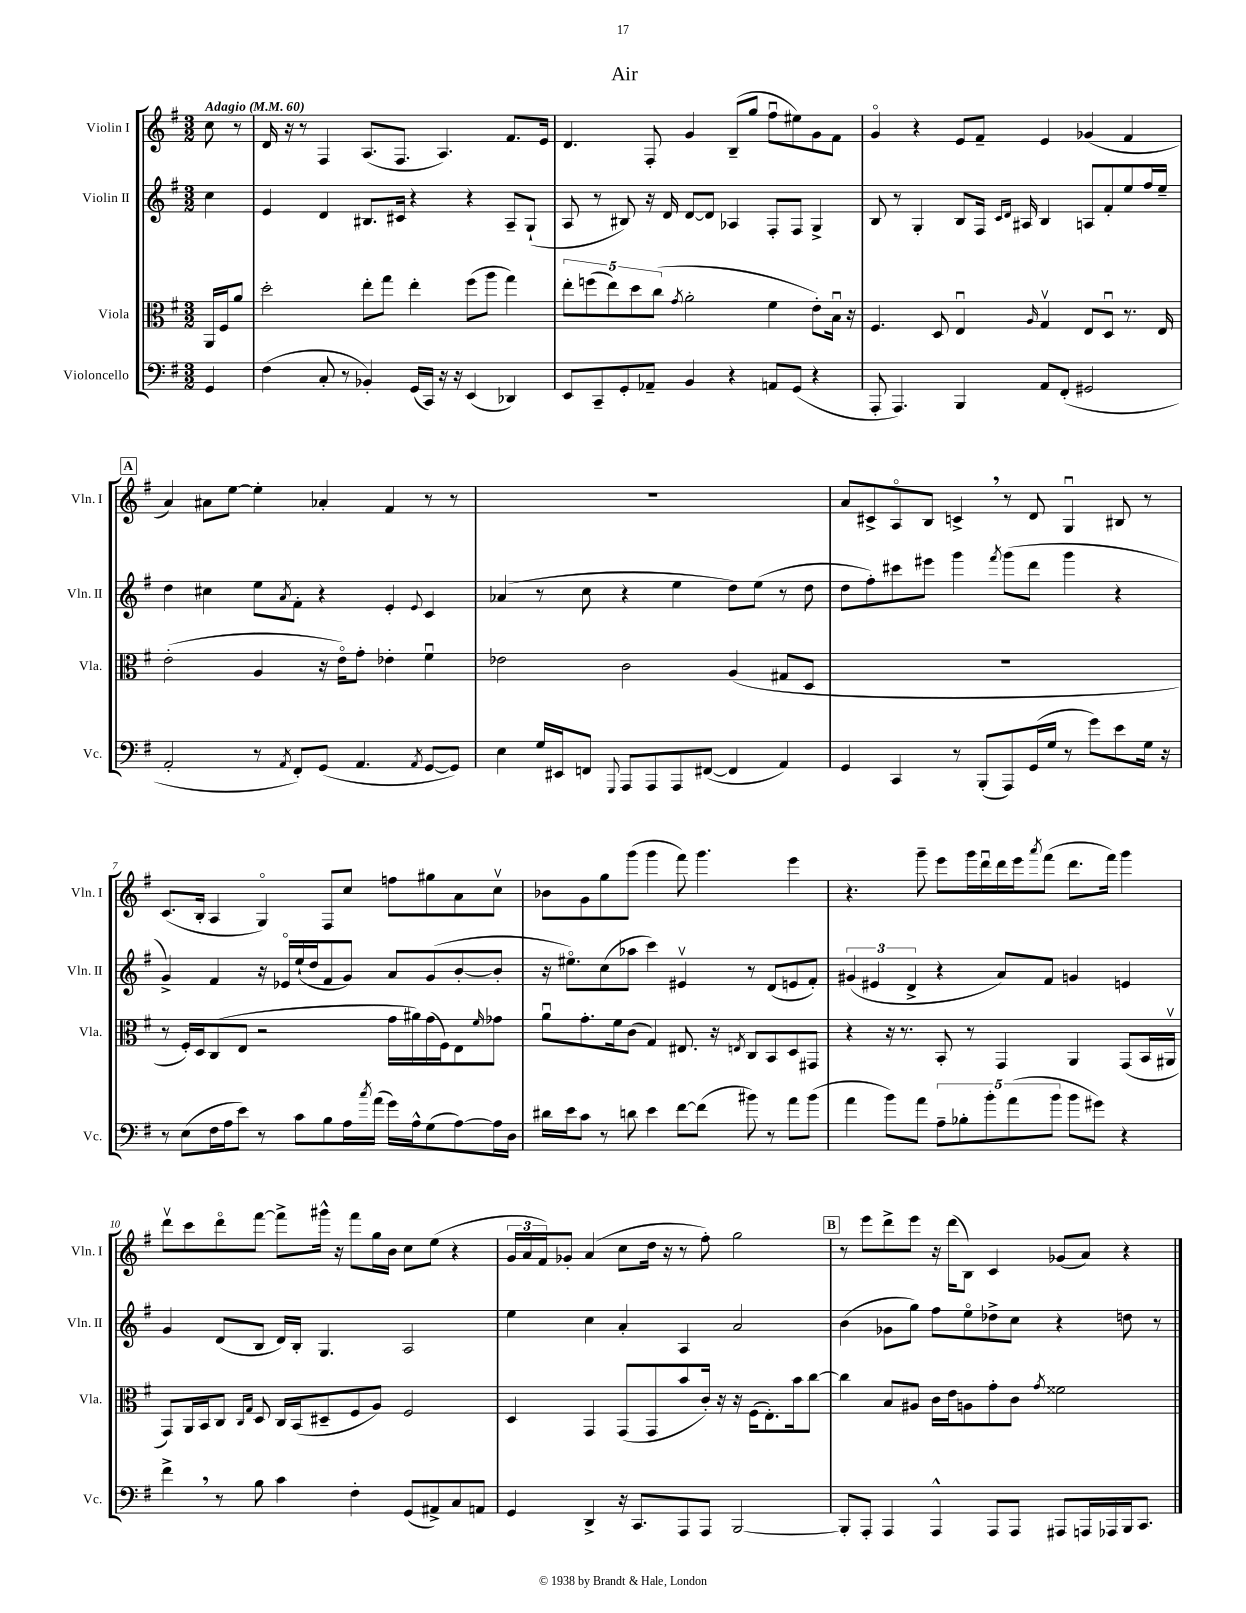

**kern	**kern	**kern	**kern
*part4	*part3	*part2	*part1
*staff4	*staff3	*staff2	*staff1
*I"Violoncello	*I"Viola	*I"Violin II	*I"Violin I
*I'Vc.	*I'Vla.	*I'Vln. II	*I'Vln. I
*clefF4	*clefC3	*clefG2	*clefG2
*k[f#]	*k[f#]	*k[f#]	*k[f#]
*M3/2	*M3/2	*M3/2	*M3/2
*MM60	*MM60	*MM60	*MM60
=	=	=	=
!	!	!	!LO:TX:a:B:t=Adagio
4GG/	16AA/LL	4cc\	8cc\
.	16F#/J	.	.
.	8a/J	.	8r
=1	=1	=1	=1
(4F#\	2dd'\	4e/	16d/
.	.	.	16r
.	.	.	8r
8C'/	.	4d/	4F#/
8r	.	.	.
4BB-X'/)	8ee'\L	8.B#X/L	(8.A/L
.	8gg\J	.	.
.	.	16c#X/Jk	8.F#/J
(16GG/LL	4ee'\	4r	.
16CC/JJ)	.	.	.
16r	.	.	4.A/)
16r	.	.	.
(4EE/	(8ff#\L	4r	.
.	8aa\J	.	.
4DD-X/)	4gg\)	8A~/L	8.f#/L
.	.	(8G`/J	.
.	.	.	16e/Jk
=2	=2	=2	=2
8EE/L	10ee'\L	8A/	4.d/
.	(10ffn\	.	.
8CC~/	.	8r	.
.	10ee\)	.	.
8GG'/	.	8B#X/)	.
.	10dd\	.	.
8AA-X~/J	.	16r	8F#'/
.	(10cc\J	.	.
.	.	16d/	.
.	8qg/	.	.
4BB/	2a'\	[8d/L	4g/
.	.	8d/J]	.
4r	.	4A-X/	(8B~/L
.	.	.	8gg/J
8AAn/L	4f#\	8F#'/L	8ff#u\L
(8GG/J	.	8F#/J	8ee#X\)
4r	8e'\L)	4G^/	8g\
.	16Bu\Jk	.	8f#\J
.	16r	.	.
=3	=3	=3	=3
8AAA'/	4.F#/	8B/	4g/
4.AAA/)	.	8r	.
.	.	4G'/	4r
.	8D/	.	.
4BBB/	4Eu/	8B/L	8e/L
.	.	16F#/Jk	8f#~/J
.	.	16qqc/LL	.
.	.	16qqd/JJ	.
.	.	16A#X/	.
.	16qqA/	.	.
8AA/L	4Gv/	4B/	4e/
(8FF#'/J	.	.	.
2GG#X/	8E/L	8An/L	(4g-X/
.	8Du/J	8f#'/	.
.	8.r	8ee/	4f#/
.	.	16ff#/L	.
.	16E/	16ee~/JJ	.
!!LO:LB:g=z
!!LO:REH:place=s1:t=A
=4	=4	=4	=4
2AA'/	(2e'\	4dd\	4a/)
.	.	4cc#X\	8a#X\L
.	.	.	[8ee\J
8r	4A/	8ee\L	4ee'\]
8qAA/	.	8qa/	.
8FF#'/L)	.	8f#'\J	.
(8GG/J	16r	4r	4a-X'/
.	16e\KL)	.	.
4.AA/	8g'\J	.	.
.	4e-X'\	4e'/	4f#/
8qAA/	.	8qqe/	.
[8GG/L	4f#u\	4c/	8r
8GG/J])	.	.	8r
=5	=5	=5	=5
4E\	2e-X\	(4a-X/	1.r
16G/LL	.	8r	.
16EE#X/J	.	.	.
8FFn/J	.	8cc\	.
8qqGGG/	.	.	.
8AAA/L	2c\	4r	.
8AAA/	.	.	.
8AAA/	.	4ee\	.
([8FF#X/J	.	.	.
4FF#/]	(4A/	8dd\L)	.
.	.	(8ee\J	.
4AA/)	8G#X/L	8r	.
.	8D/J	8dd\	.
=6	=6	=6	=6
4GG/	1.r	8dd\L	8a/L
.	.	8ff#'\)	8c#X^/
4CC/	.	8ccc#X\	8A/
.	.	8eee#X\J	8B/J
8r	.	4ggg\	4cn^,/
(8BBB'/L	.	.	.
.	.	8qfff#/	.
8AAA/)	.	(8ggg\L	8r
(16GG/L	.	8ddd\J	8d/
16G/JJ	.	.	.
8r	.	4ggg\	4Gu/
8g\L)	.	.	.
8e\	.	4r	8B#X/
16G\Jk	.	.	8r
16r	.	.	.
!!LO:LB:g=z
=7	=7	=7	=7
8r	8r	4g^/)	(8.c/L
(8E\L	16F#'/LL)	.	.
.	16D/J	.	16B'/Jk
16F#\L	(8C/	4f#/	4A/
16A\J	.	.	.
8e\J)	8E/J	.	.
8r	2r	16r	4G/)
.	.	16e-X/LL	.
8c\L	.	(16ee`/	.
.	.	16dd/J	.
8B\	.	8f#/	8F#/L
16A\L	.	8g/J)	8cc/J
8qcc/	.	.	.
(16a\JJ	.	.	.
16g\LL)	16g\LL	8a/L	8ffn\L
16A^^\J	16a#X\)	.	.
(8G\	(16g\	(8g/	8gg#X\
.	16F#\J)	.	.
[8A\)	8E\	[8b'/	8a\
.	16qqf#/	.	.
16A\L]	8g-X\J	8b'/J]	8ccv\J
16D\JJ	.	.	.
=8	=8	=8	=8
16d#X\LL	8au\L	16r	8b-X\L
16e\J	.	8.ee#X\L)	.
8c\J	8.g'\	.	8g\
8r	.	(8cc\	8gg\
.	16f#\k	.	.
8dn\	(8c\J	8aa-X\J	(8ggg\J
4e\	4G/)	4ccc\)	4ggg\
[8f#\L	8.E#X/	4e#Xv/	8fff#\)
(8f#\J]	.	.	4.ggg\
.	16r	.	.
.	8qEn/	.	.
8b#X\)	8C/L	8r	.
8r	8BB/	(8d/L	.
8a\L	8D/	8en/	4eee\
(8b#\J	8GG#X/J	8f#'/J)	.
=9	=9	=9	=9
4a\	4r	(6g#X/	4.r
.	.	6e#X/	.
8b\L)	16r	.	.
.	8.r	.	.
.	.	6d^/	.
8a\J	.	.	8ggg~\
10A~\L	8BB'/	4r	8eee\L
10B-X'\	.	.	.
.	8r	.	16ggg\L
.	.	.	16dddu\
10b'\	.	.	.
.	4GG/	8a/L)	16ddd\
(10a\	.	.	.
.	.	.	16eee\J
.	.	.	8qaaa/
.	.	8f#/J	(8fff#\J
10b\J	.	.	.
8b\L	4AA/	4gn/	8.ddd\L
8g#X\J)	.	.	.
.	.	.	16fff#\Jk)
4r	(8GG/L	4en/	4ggg\
.	16BB/L	.	.
.	16AA#Xv/JJ	.	.
!!LO:LB:g=z
=10	=10	=10	=10
4f#^,\	8GG/L)	4g/	8dddv\L
.	16AA/L	.	8ccc\
.	16BB/J	.	.
8r	8C/J	(8d/L	8ddd\
.	16qqC/LL	.	.
.	16qqG/JJ	.	.
8B\	8D/	8B/J	[8fff#\J
4c\	16C/LL	16d/LL)	8fff#^\L]
.	(16BB/J	16B'/JJ	.
.	8D#X~/	4.G/	16ggg#X^^\Jk
.	.	.	16r
4F#'\	8F#/	.	8fff#\L
.	8A/J)	.	16gg\L
.	.	.	16b\JJ
(8GG/L	2F#/	2A/	8cc\L
8AA#X^/)	.	.	(8ee\J
8C/	.	.	4r
8AAn/J	.	.	.
=11	=11	=11	=11
4GG/	4D/	4ee\	24g/LL
.	.	.	24a/
.	.	.	24f#/J)
.	.	.	8g-X'/J
4DD^/	4GG/	4cc\	(4a/
16r	(8GG/L	4a'/	8cc\L
8.CC/L	.	.	.
.	8GG/	.	16dd\Jk
.	.	.	16r
8AAA/	8b/	4A/	8r
8AAA/J	16c'/Jk)	.	8ff#'\)
.	16r	.	.
[2BBB/	16r	2a/	2gg\
.	(16F#\KL	.	.
.	8.E'\)	.	.
.	16b\k	.	.
.	[8cc\J	.	.
!!LO:REH:place=s1:t=B
=12	=12	=12	=12
8BBB'/L]	4cc\]	(4b\	8r
8AAA'/J	.	.	8eee\L
4AAA/	8B/L	8g-X\L	8ddd^\
.	8A#X/J	8gg\J)	8eee\J
4AAA^^/	16c\LL	8ff#\L	16r
.	16e\J	.	(16ddd\KL
.	8An\	8ee\	8B\J)
8AAA/L	8g'\	8dd-X^\	4c/
8AAA/J	8c\J	8cc\J	.
.	8qg/	.	.
8AAA#X/L	2f##X\	4r	(8g-X/L
16AAAn/L	.	.	8a/J)
16AAA-X/	.	.	.
16BBB/J	.	8ddn\	4r
8.CC/J	.	.	.
.	.	8r	.
==	==	==	==
*-	*-	*-	*-
